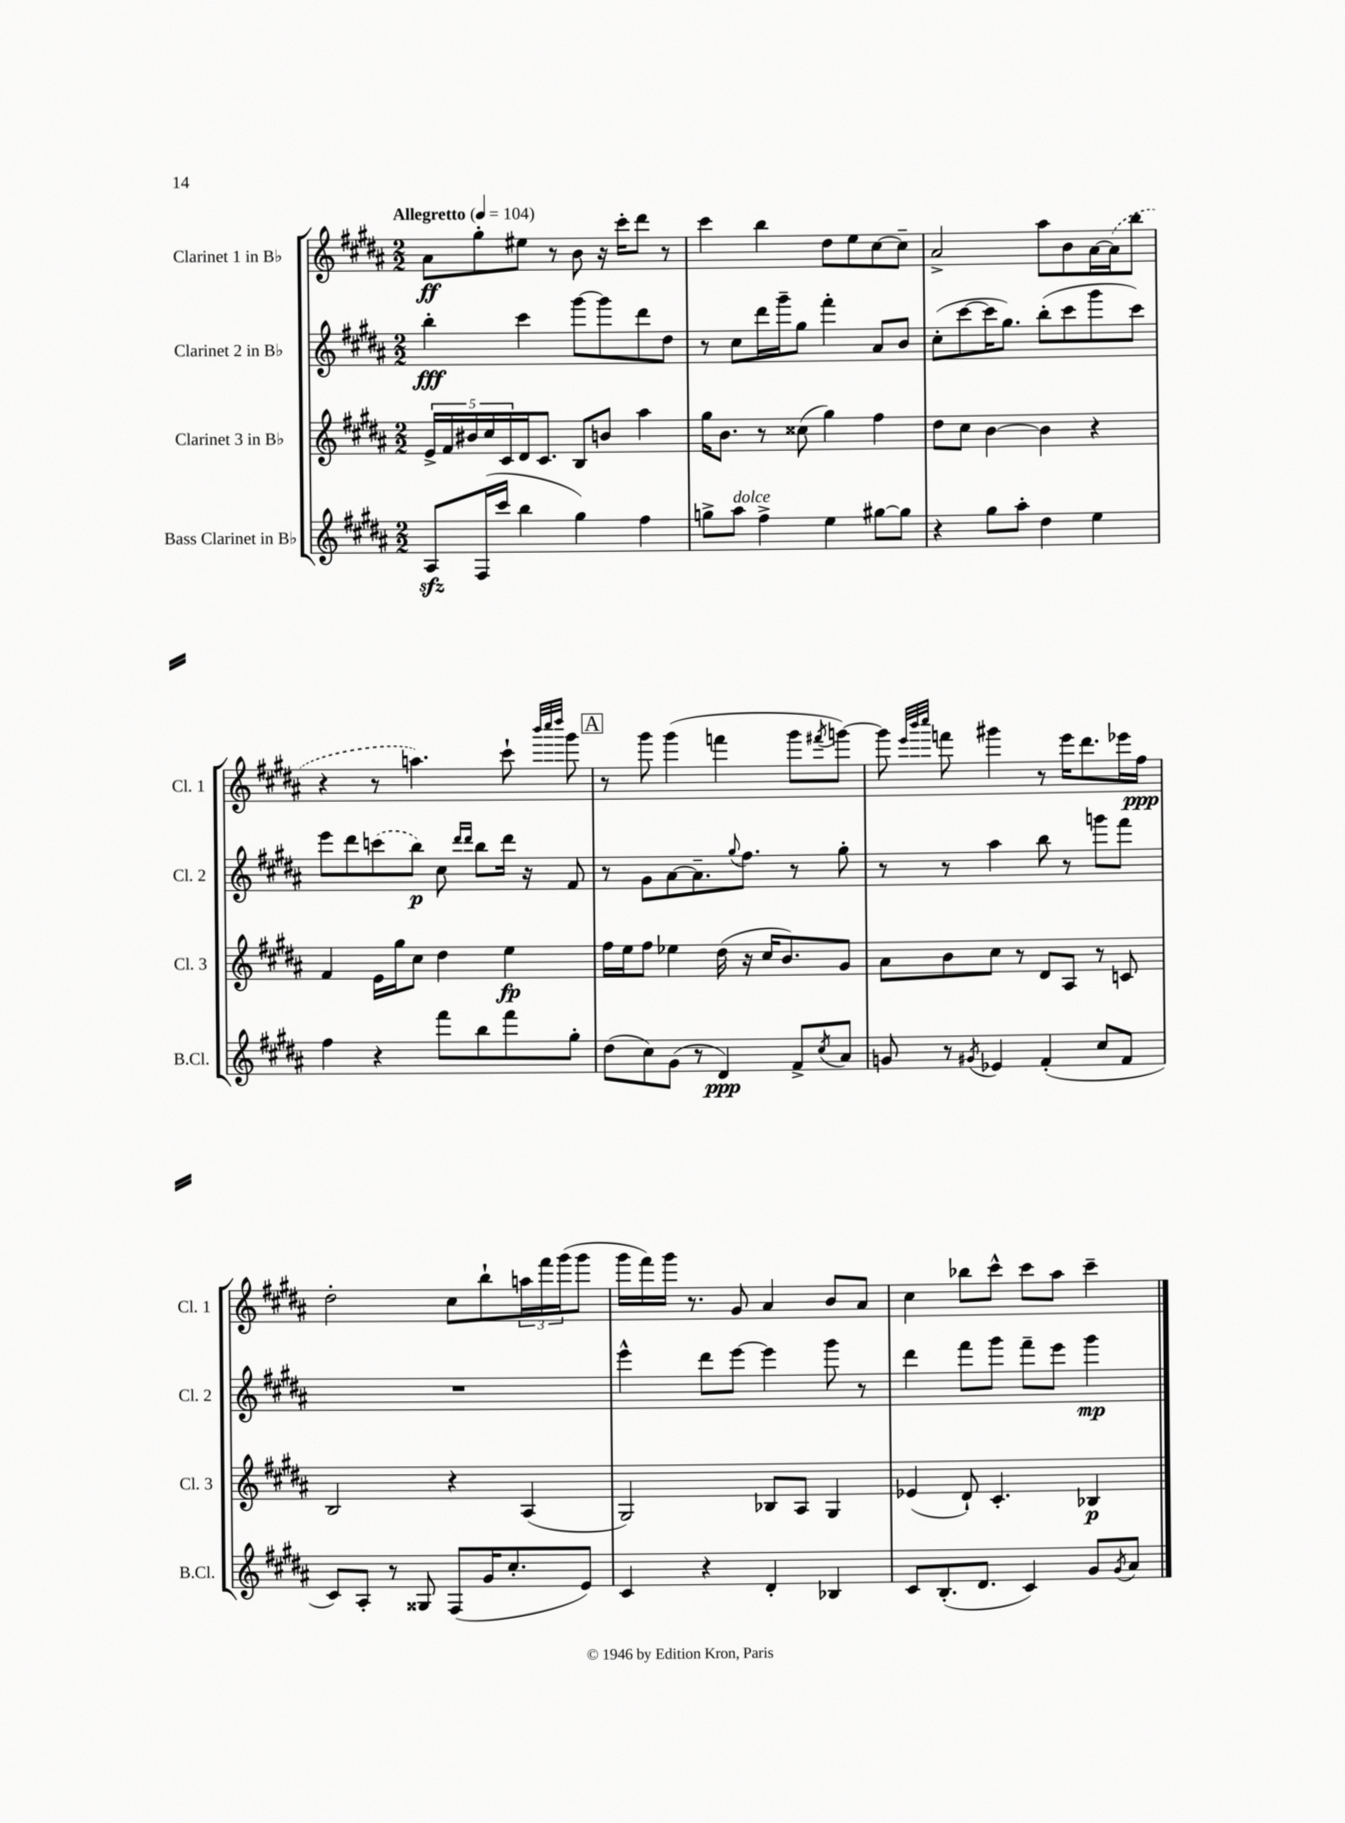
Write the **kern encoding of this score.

**kern	**kern	**kern	**kern
*staff4	*staff3	*staff2	*staff1
*clefG2	*clefG2	*clefG2	*clefG2
*k[f#c#g#d#a#]	*k[f#c#g#d#a#]	*k[f#c#g#d#a#]	*k[f#c#g#d#a#]
*M2/2	*M2/2	*M2/2	*M2/2
*MM104	*MM104	*MM104	*MM104
8A#/L	20e^/LL	4bb'\	8a#\L
.	20f#/	.	.
.	20b#/	.	.
(16F#/L	.	.	8gg#'\
.	20cc#/	.	.
16ccc#/JJ	.	.	.
.	20c#/	.	.
4bb\	16d#/J	4ccc#\	8ee#\J
.	8.c#/J	.	.
.	.	.	8r
4gg#\)	8B/L	[8ggg#\L	8b\
.	8b/J	8ggg#\]	16r
.	.	.	16ccc#'\LK
4ff#\	4aa#\	8ddd#\	8ddd#\J
.	.	8dd#\J	8r
=	=	=	=
8gg^\L	16gg#\LK	8r	4ccc#\
.	8.b\J	.	.
8aa#\J	.	8cc#\L	.
4ff#^\	8r	16ddd#\L	4bb\
.	.	16ggg#~\J	.
.	(8cc##\	8gg#\J	.
4ee\	4gg#\)	4fff#'\	8dd#\L
.	.	.	8ee\
[8gg#\L	4ff#\	8a#/L	[8cc#\
8gg#\]J	.	8b/J	8cc#~\]J
=	=	=	=
4r	8dd#\L	(8cc#'\L	2a#^/
.	8cc#\J	[8ccc#\	.
8gg#\L	[4b\	16ccc#\]K	.
.	.	8.gg#\J)	.
8aa#'\J	.	.	.
4dd#\	4b\]	(8bb'\L	8aa#\L
.	.	8ccc#\	8b\
4ee\	4r	8ggg#\	[16a#\L
.	.	.	(16a#\]J
.	.	8ccc#\J)	8bb\J
=	=	=	=
4ff#\	4f#/	8eee\L	4r
.	.	8ddd#\	.
4r	16e\LL	(8ccc\	8r
.	16gg#\J	.	.
.	8cc#\J	8bb\J)	4.aa\)
8fff#\L	4dd#\	8cc#\	.
.	.	16qqddd#/LL	.
.	.	16qqddd#/JJ	.
8bb\	.	8bb\L	.
8fff#\	4ee\	16ddd#\Jk	8ccc#`\
.	.	16r	.
.	.	.	32qqbbb/LLL
.	.	.	32qqcccc#/
.	.	.	32qqdddd#/JJJ
8gg#'\J	.	8f#/	8ggg#\
=	=	=	=
(8dd#\L	16ff#\LL	8r	8r
.	16ee\J	.	.
8cc#\)	8ff#\J	8g#\L	8ggg#\
(8g#\J	4ee-\	[8a#\	(4ggg#\
8r	.	8.a#~\]	.
4d#/)	(16dd#\	.	4fff\
.	.	8qqgg#/	.
.	16r	8.ff#\J	.
.	16cc#/LK	.	.
.	8.b/)	.	.
8f#^/L	.	8r	8ggg#\L
8qcc#/	.	.	8qfff#/
8a#/J	8g#/J	8gg#'\	[8ggg\J)
=	=	=	=
8g/	8a#\L	8r	8ggg\]
.	.	.	32qqeee/LLL
.	.	.	32qqbbb/
.	.	.	32qqcccc#/JJJ
8r	8b\	8r	8fff\
8qg#/	.	.	.
4e-/	8cc#\J	4aa#\	4ggg#\
.	8r	.	.
(4f#'/	8d#/L	8bb\	8r
.	8A#/J	8r	16eee\LK
.	.	.	8.ddd#\
8cc#/L	8r	8ggg\L	.
8f#/J	8c/	8fff#\J	16eee-\L
.	.	.	16ff#\JJ
=	=	=	=
8c#/L)	2B/	1r	2dd#'\
8A#'/J	.	.	.
8r	.	.	.
8G##/	.	.	.
(8F#/L	4r	.	8cc#\L
16g#/K	.	.	8bb`\
8.cc#'/	.	.	.
.	(4A#/	.	24aa\L
.	.	.	24fff#\
.	.	.	(24ggg#\J
8e/J)	.	.	8ggg#\J
=	=	=	=
4c#/	2G#/)	4eee^^\	16ggg#\LL
.	.	.	16fff#\)
.	.	.	16ggg#\JJ
.	.	.	8.r
4r	.	8ddd#\L	.
.	.	[8eee\J	8g#/
4d#'/	8B-/L	4eee\]	4a#/
.	8A#/J	.	.
4B-/	4G#/	8ggg#\	8b/L
.	.	8r	8a#/J
=	=	=	=
8c#/L	(4e-/	4ddd#\	4cc#\
(8.B'/	.	.	.
.	8d#`/)	8fff#\L	8bb-\L
8.d#/J	.	.	.
.	4.c#'/	8ggg#\J	8ccc#^^\J
4c#/)	.	8fff#~\L	8ccc#\L
.	.	8eee\J	8aa#\J
8g#/L	4B-/	4ggg#\	4ccc#~\
8qg#/	.	.	.
8a#/J	.	.	.
==	==	==	==
*-	*-	*-	*-
